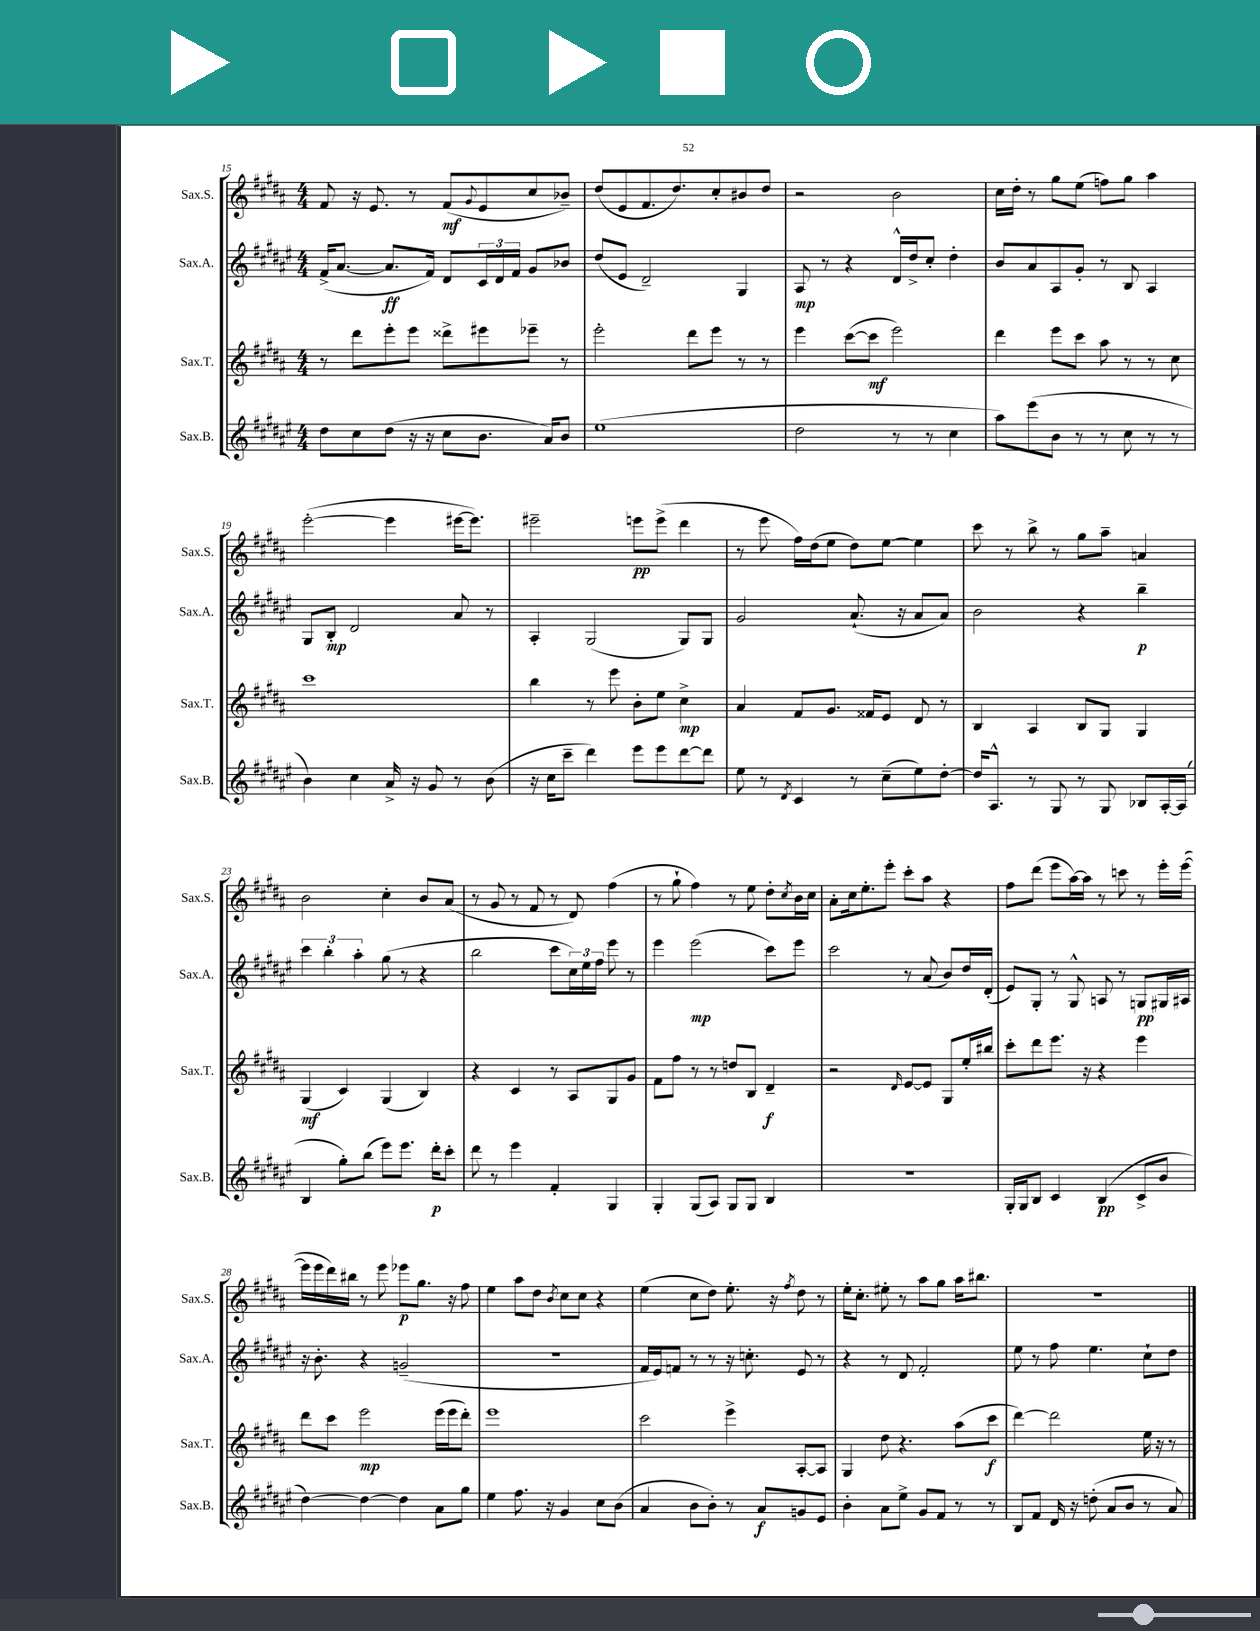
<<
\new StaffGroup <<
\new Staff = "s0" \with { instrumentName = "Sax.S." shortInstrumentName = "Sax.S." } {
    \clef treble \key b \major \numericTimeSignature \time 4/4
    fis'8 r16 e'8. r8 fis'8\mf( \appoggiatura { gis'8 } e'8 cis''8 bes'8--) |
    dis''8( e'8 fis'8. dis''8.) cis''8-. bis'8 dis''8 |
    r2 b'2 |
    cis''16 dis''16-. r8 gis''8 e''8( f''8) gis''8 ais''4 |
    e'''2~-.( e'''4 eis'''16~ eis'''8.) |
    eis'''2-- e'''8\pp e'''8->( dis'''4 |
    r8 e'''8 fis''16) dis''16( e''8 dis''8) e''8~ e''4 |
    cis'''8 r8 b''8-> r8 gis''8 ais''8-- a'4 |
    b'2 cis''4-. b'8 ais'8( |
    r8 gis'8 r8 fis'8 r8 dis'8) fis''4( |
    r8 gis''8-! fis''4) r8 e''8 dis''8-. \acciaccatura { cis''8 } b'16 cis''16 |
    ais'8-. cis''16 e''8.-. e'''8-. cis'''8-. ais''8 r4 |
    fis''8 dis'''8( e'''8 ais''16~) ais''16 r8 c'''8 r8 e'''16-. e'''16~( |
    e'''16 e'''16 dis'''16) bis''16 r8 e'''8 ees'''8\p gis''8. r16 fis''8 |
    e''4 ais''8 dis''8 \acciaccatura { b'8 } cis''8 cis''8 r4 |
    e''4( cis''8 dis''8) e''8.-. r16 \acciaccatura { fis''8 } dis''8 r8 |
    e''16-. cis''8.-. eis''8-. r8 ais''8 gis''8 ais''16 bis''8. |
    r1 \bar "|." |
}
\new Staff = "s1" \with { instrumentName = "Sax.A." shortInstrumentName = "Sax.A." } {
    \clef treble \key fis \major \numericTimeSignature \time 4/4
    fis'16->( ais'8.~ ais'8.\ff fis'16) dis'8 \tuplet 3/2 { cis'16 dis'16 fis'16 } gis'8 bes'8 |
    dis''8( eis'8 dis'2--) gis4 |
    ais8\mp r8 r4 dis'16-^ dis''16-> cis''8-. dis''4-. |
    b'8 ais'8 ais8 gis'8-. r8 b8 ais4 |
    gis8 b8-.\mp dis'2 ais'8 r8 |
    ais4-. gis2( gis8) gis8 |
    gis'2 ais'8.-!( r16 ais'8 ais'8) |
    b'2 r4 b''4--\p |
    \tuplet 3/2 { cis'''4 b''4-. ais''4-. } gis''8( r8 r4 |
    b''2 cis'''8 \tuplet 3/2 { cis''16) eis''16 fis''16 } eis'''8 r8 |
    eis'''4 eis'''2\mp( cis'''8) eis'''8 |
    cis'''2 r8 ais'8( b'8) dis''16 dis'16-.( |
    eis'8) gis8-. r8 gis8-^ a8 r8 g8\pp gis16 ais16 |
    r16 b'8.-. r4 g'2--( |
    R1 |
    fis'16 eis'16) f'8 r8 r8 r16 c''8.-. eis'8 r8 |
    r4 r8 dis'8 fis'2-. |
    eis''8 r8 fis''8 eis''4. cis''8-! dis''8 \bar "|." |
}
\new Staff = "s2" \with { instrumentName = "Sax.T." shortInstrumentName = "Sax.T." } {
    \clef treble \key b \major \numericTimeSignature \time 4/4
    r8 dis'''8 e'''8-. e'''8 disis'''8-> eis'''8 ees'''8-- r8 |
    e'''2-. dis'''8 e'''8 r8 r8 |
    e'''4 cis'''8~( cis'''8\mf e'''2) |
    dis'''4 e'''8 cis'''8 ais''8 r8 r8 cis''8 |
    cis'''1 |
    b''4 r8 e'''8 b'8-. e''8 cis''4->\mp |
    ais'4 fis'8 gis'8. fisis'16 e'8 dis'8 r8 |
    b4 ais4 b8 gis8 gis4 |
    gis4\mf( cis'4) gis4( b4) |
    r4 cis'4 r8 ais8 gis8 gis'8 |
    fis'8 fis''8 r8 r8 d''8 b8 dis'4--\f |
    r2 \grace { dis'16 } e'8~ e'8 gis8 e''16-. bis''16 |
    cis'''8-. dis'''8 e'''8. r16 r4 e'''4 |
    dis'''8 cis'''8 e'''2\mp e'''16( e'''16 dis'''8-.) |
    e'''1 |
    cis'''2 e'''4-> ais8~-. ais8 |
    gis4 dis''8 r4. ais''8( cis'''8\f |
    dis'''4~) dis'''2 e''16 r16 r8 \bar "|." |
}
\new Staff = "s3" \with { instrumentName = "Sax.B." shortInstrumentName = "Sax.B." } {
    \clef treble \key fis \major \numericTimeSignature \time 4/4
    dis''8 cis''8 dis''8( r16 r16 cis''8 b'8. ais'16) b'8 |
    eis''1( |
    dis''2 r8 r8 cis''4 |
    ais''8) eis'''8( b'8 r8 r8 cis''8 r8 r8 |
    b'4) cis''4 ais'16-> r16 gis'8 r8 b'8( |
    r16 cis''16 cis'''8-- dis'''4) eis'''8 eis'''8 dis'''8~ dis'''8 |
    eis''8 r8 \acciaccatura { dis'8 } cis'4 r8 cis''8--( eis''8) dis''8~-. |
    dis''16 ais8.-^ r8 gis8 r8 gis8 bes8 ais16~-. ais16( |
    b4 gis''8-.) b''8( eis'''8) eis'''8. dis'''16-.\p cis'''8-. |
    dis'''8 r8 eis'''4 fis'4-. gis4 |
    gis4-. gis8( ais8) gis8 gis8 b4 |
    r1 |
    gis16-. gis16 b8 cis'4 b4\pp( cis'8-> b'8 |
    dis''4~) dis''4~ dis''4 ais'8 gis''8 |
    eis''4 fis''8. r16 gis'4 cis''8 b'8( |
    ais'4 b'8 b'8-.) r8 ais'8\f g'8 eis'8 |
    b'4-. ais'8 eis''8-> gis'8 fis'8 r8 r8 |
    b8 fis'8 dis'16 r16 d''8-.( ais'8 b'8 r8 ais'8) \bar "|." |
}
>>
>>
\layout { \context { \Score currentBarNumber = #15 } }
